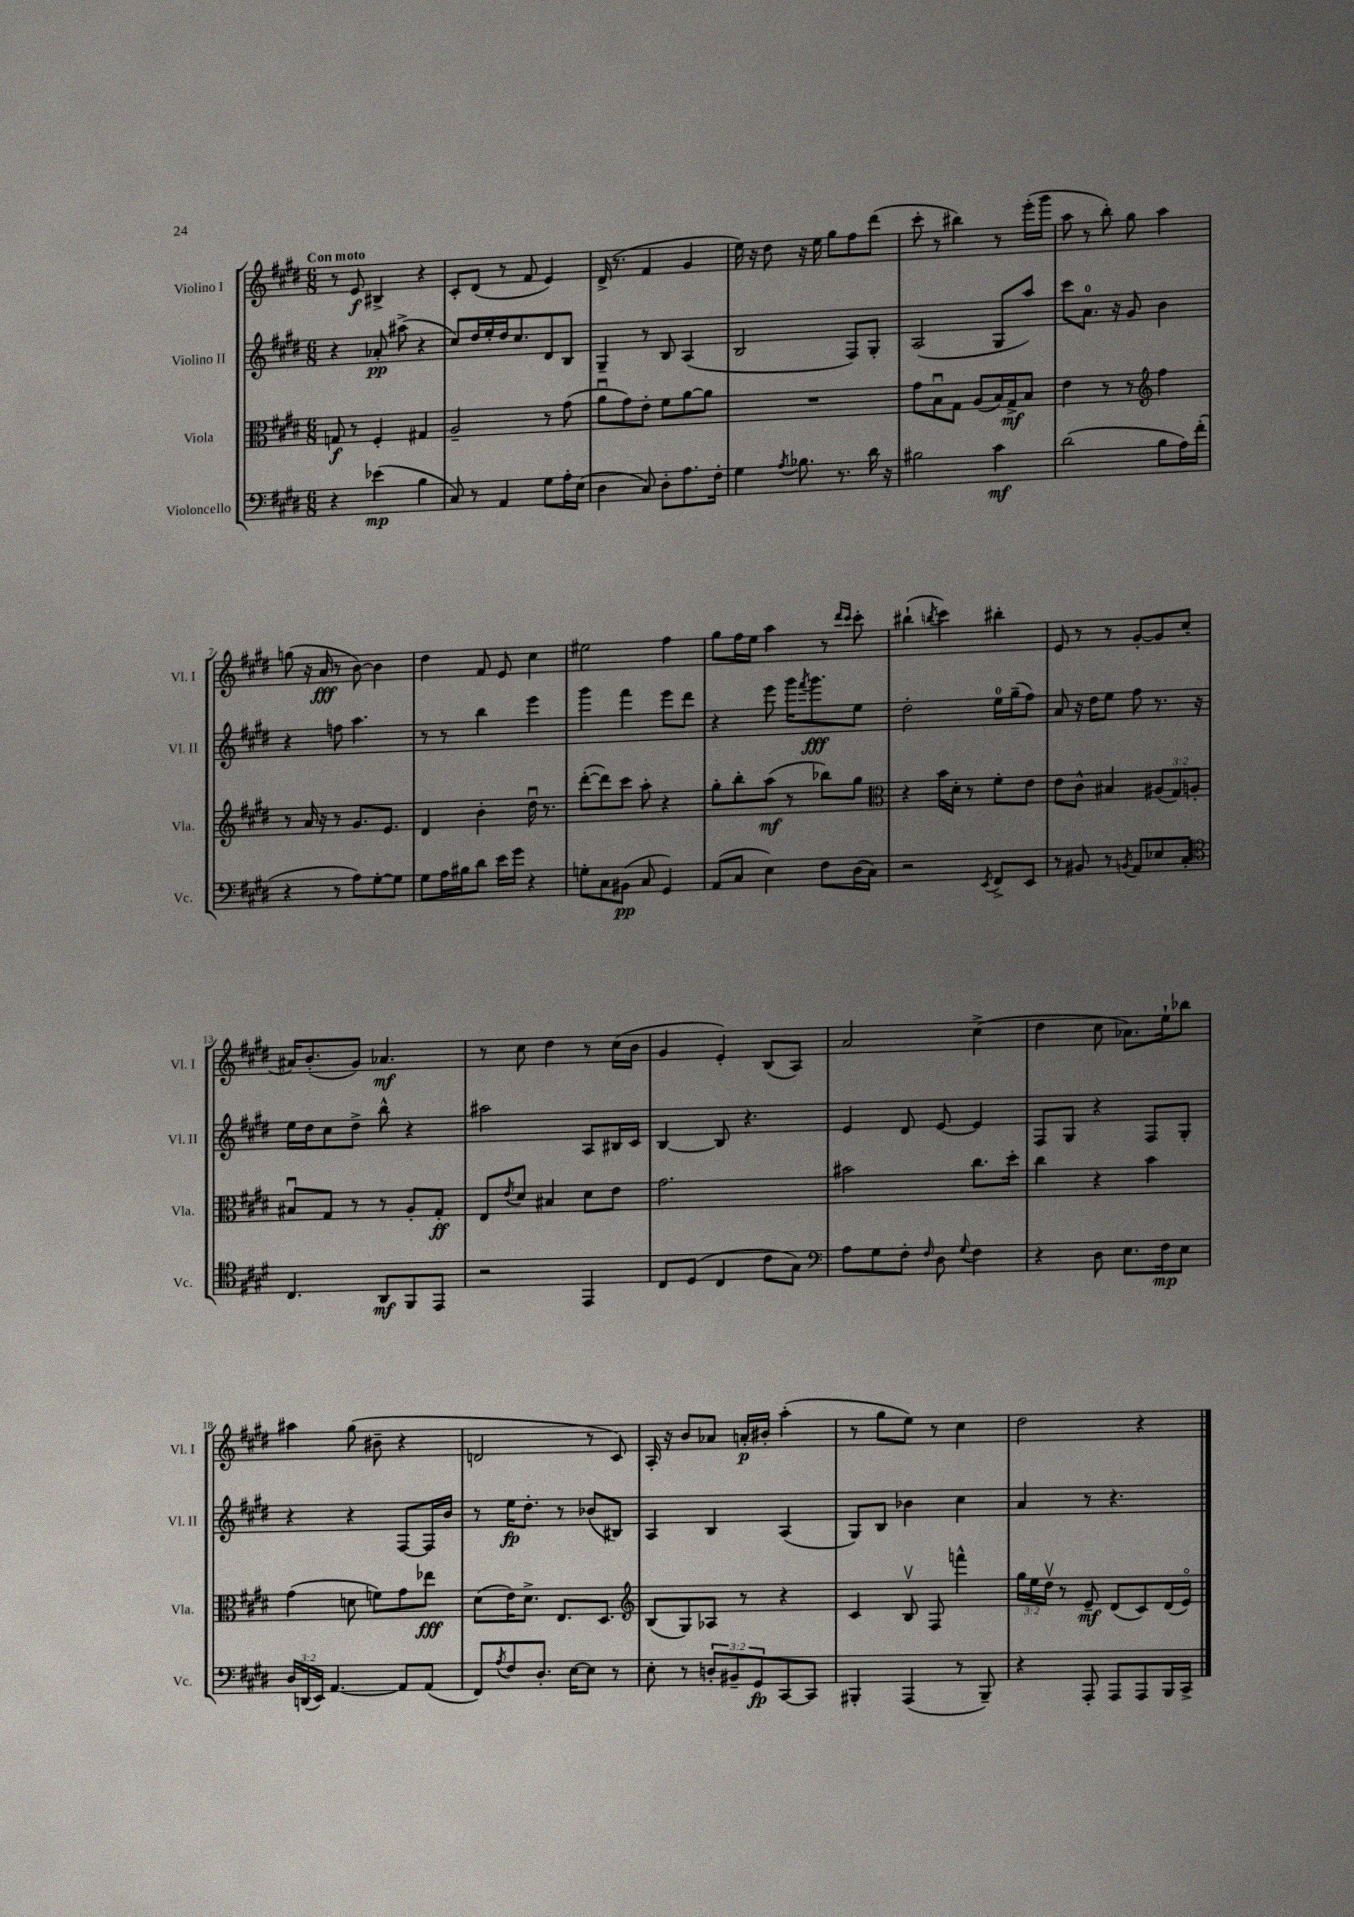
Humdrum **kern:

**kern	**dynam	**kern	**dynam	**kern	**dynam	**kern	**dynam
*part4	*part4	*part3	*part3	*part2	*part2	*part1	*part1
*staff4	*staff4	*staff3	*staff3	*staff2	*staff2	*staff1	*staff1
*I"Violoncello	*	*I"Viola	*	*I"Violino II	*	*I"Violino I	*
*I'Vc.	*	*I'Vla.	*	*I'Vl. II	*	*I'Vl. I	*
*clefF4	*	*clefC3	*	*clefG2	*	*clefG2	*
*k[f#c#g#d#]	*	*k[f#c#g#d#]	*	*k[f#c#g#d#]	*	*k[f#c#g#d#]	*
*M6/8	*	*M6/8	*	*M6/8	*	*M6/8	*
=1	=1	=1	=1	=1	=1	=1	=1
!	!	!	!	!	!	!LO:TX:a:B:t=Con moto	!
4r	.	8Gn/	f	4r	.	8r	.
.	.	8r	.	.	.	8e/	f
(4e-X\	mp	4F#'/	.	8a-X'/	pp	4B#X^/	.
.	.	.	.	(8aa#X^\	.	.	.
4B\	.	4G#X/	.	4r	.	4r	.
=2	=2	=2	=2	=2	=2	=2	=2
8C#/)	.	2A~/	.	8cc#/L)	.	8c#'/L	.
8r	.	.	.	16dd#/L	.	(8d#/J	.
.	.	.	.	16ee'/	.	.	.
4AA/	.	.	.	16dd#/J	.	8r	.
.	.	.	.	8.cc#/	.	.	.
.	.	.	.	.	.	8f#/	.
8G#\L	.	8r	.	8d#/	.	4e/)	.
16A'\L	.	(8g#\	.	8B/J	.	.	.
(16E\JJ	.	.	.	.	.	.	.
=3	=3	=3	=3	=3	=3	=3	=3
4D#\	.	8au\L	.	4G#~/	.	(16d#^/	.
.	.	.	.	.	.	8.r	.
.	.	8g#\)	.	.	.	.	.
8C#/)	.	8e'\J	.	8r	.	4f#/	.
8D#'\L	.	8f#\L	.	8B/	.	.	.
8.A\	.	[8a\	.	(4A/	.	4g#/	.
.	.	8a\J]	.	.	.	.	.
16F#'\Jk	.	.	.	.	.	.	.
=4	=4	=4	=4	=4	=4	=4	=4
4G#\	.	2.r	.	2B/	.	16ee\)	.
.	.	.	.	.	.	16r	.
.	.	.	.	.	.	8dd#\	.
8qA/	.	.	.	.	.	.	.
8.B-X\	.	.	.	.	.	16r	.
.	.	.	.	.	.	16ee\	.
.	.	.	.	.	.	8gg#\L	.
8.r	.	.	.	.	.	.	.
.	.	.	.	8F#/L)	.	8ff#\	.
16d#\	.	.	.	8G#'/J	.	(8ddd#\J	.
16r	.	.	.	.	.	.	.
=5	=5	=5	=5	=5	=5	=5	=5
2B#X\	.	8g#\L	.	(2A/	.	8ccc#'\	.
.	.	8Bu\	.	.	.	8r	.
.	.	8G#\J	.	.	.	4bb#X\)	.
.	.	(8A/L	.	.	.	.	.
4c#\	mf	16B/L)	.	8G#/L	.	8r	.
.	.	16G#^/J	mf	.	.	.	.
.	.	8B/J	.	8aa/J)	.	(16eee'\LL	.
.	.	.	.	.	.	16ggg#\JJ	.
=6	=6	=6	=6	=6	=6	=6	=6
(2d#\	.	4e\	.	8ccc#\L	.	8aa\	.
.	.	.	.	8.a\J	.	8r	.
.	.	8r	.	.	.	8bb'\)	.
.	.	.	.	16r	.	.	.
.	.	8r	.	8g#/	.	8gg#\	.
*	*	*clefG2	*	*	*	*	*
8B\L	.	4ff#\	.	4b\	.	4aa\	.
16A\L)	.	.	.	.	.	.	.
(16f#'\JJ	.	.	.	.	.	.	.
!!LO:LB:g=z
=7	=7	=7	=7	=7	=7	=7	=7
4r	.	8r	.	4r	.	(8ggn\	.
.	.	16a/	.	.	.	16r	.
.	.	16r	.	.	.	16a/	fff
8r	.	8r	.	8ffn\	.	8r	.
8A\L)	.	8.g#/L	.	4.aa\	.	[8b\)	.
[8G#'\	.	.	.	.	.	4b\]	.
.	.	8.e/J	.	.	.	.	.
8G#\J]	.	.	.	.	.	.	.
=8	=8	=8	=8	=8	=8	=8	=8
8G#\L	.	4d#/	.	8r	.	4dd#\	.
16A\L	.	.	.	8r	.	.	.
16B#X\J	.	.	.	.	.	.	.
8d#\J	.	4b'\	.	4bb\	.	8f#/	.
16e\LL	.	.	.	.	.	8e/	.
16g#\JJ	.	.	.	.	.	.	.
4r	.	16dd#u\	.	4eee\	.	4cc#\	.
.	.	8.r	.	.	.	.	.
=9	=9	=9	=9	=9	=9	=9	=9
8Gn'\L	.	([8ddd#'\L	.	4ggg#\	.	2ee#X\	.
8C#\	.	8ddd#\])	.	.	.	.	.
(8BB#X\J	pp	8ccc#\J	.	4fff#\	.	.	.
8C#/	.	8aa'\	.	.	.	.	.
4GG#/)	.	4r	.	8eee\L	.	4ff#\	.
.	.	.	.	8ddd#\J	.	.	.
=10	=10	=10	=10	=10	=10	=10	=10
(8AA/L	.	8gg#'\L	.	4r	.	8gg#\L	.
8C#/J	.	8bb'\	.	.	.	16ff#\L	.
.	.	.	.	.	.	16ee\JJ	.
4E\)	.	(8aa\J	mf	8eee\	.	4aa\	.
.	.	8r	.	16ggg#\KL	.	.	.
.	.	.	.	8qfff#/	.	.	.
.	.	.	.	8.ggg#\	fff	.	.
8F#\L	.	8bb-X\L)	.	.	.	8r	.
.	.	.	.	.	.	16qqddd#/LL	.
.	.	.	.	.	.	16qqccc#/JJ	.
(16D#\L	.	8gg#\J	.	8ee\J	.	8ccc#'\	.
16C#\JJ)	.	.	.	.	.	.	.
=11	=11	=11	=11	=11	=11	=11	=11
*	*	*clefC3	*	*	*	*	*
2r	.	4r	.	2dd#'\	.	(4bb#X`\	.
.	.	.	.	.	.	8qbbn/	.
.	.	16b\LL	.	.	.	4ccc#\)	.
.	.	16d#'\JJ	.	.	.	.	.
.	.	8r	.	.	.	.	.
8qEE/	.	.	.	.	.	.	.
8FF#^/L	.	8f#'\L	.	16ee\LL	.	4bb#X'\	.
.	.	.	.	(16gg#~\J	.	.	.
8EE/J	.	8e\J	.	8ff#\J)	.	.	.
=12	=12	=12	=12	=12	=12	=12	=12
8r	.	8e\L	.	8a/	.	8e/	.
8BB#X/	.	8c#^^\J	.	16r	.	8r	.
.	.	.	.	16dd#\KL	.	.	.
8r	.	4B#X/	.	8ee\J	.	8r	.
8qBBn/	.	.	.	.	.	.	.
8AA/L	.	.	.	8ff#\	.	[8g#'/L	.
8E-X/	.	(12A#X/L	.	8.r	.	8g#/]	.
.	.	12G#/)	.	.	.	.	.
8C#'/J	.	.	.	.	.	(8cc#/J	.
.	.	12An'/J	.	.	.	.	.
.	.	.	.	16r	.	.	.
!!LO:LB:g=z
=13	=13	=13	=13	=13	=13	=13	=13
*clefC4	*	*	*	*	*	*	*
4.C#/	.	8B#Xu/L	.	16ee\LL	.	16a#X/KL)	.
.	.	.	.	16dd#\J	.	(8.b'/	.
.	.	8G#/J	.	8cc#\	.	.	.
.	.	8r	.	8dd#^\J	.	8g#/J)	.
8AA/L	mf	8r	.	8bb^^\	.	4.a-X/	mf
8FF#/	.	8A'/L	.	4r	.	.	.
8EE/J	.	8G#'/J	ff	.	.	.	.
=14	=14	=14	=14	=14	=14	=14	=14
2r	.	8E/L	.	2aa#X\	.	8r	.
.	.	8qe/	.	.	.	.	.
.	.	8d#/J	.	.	.	8cc#\	.
.	.	4B#X/	.	.	.	4dd#\	.
4EE/	.	8d#\L	.	8A/L	.	8r	.
.	.	8e\J	.	16B#X/L	.	(16cc#\LL	.
.	.	.	.	16c#/JJ	.	16b\JJ	.
=15	=15	=15	=15	=15	=15	=15	=15
8C#/L	.	2.g#\	.	[4B/	.	4g#/	.
(8D#/J	.	.	.	.	.	.	.
4C#/	.	.	.	8B/]	.	4e'/)	.
.	.	.	.	4.r	.	.	.
8c#\L	.	.	.	.	.	(8B/L	.
8G#\J)	.	.	.	.	.	8A/J)	.
=16	=16	=16	=16	=16	=16	=16	=16
*clefF4	*	*	*	*	*	*	*
8A\L	.	2b#X\	.	4e/	.	2a/	.
8G#\	.	.	.	.	.	.	.
8F#'\J	.	.	.	8d#/	.	.	.
16qqF#/	.	.	.	.	.	.	.
8D#\	.	.	.	[8e/	.	.	.
8qqG#/	.	.	.	.	.	.	.
4F#\	.	8.cc#\L	.	4e/]	.	(4cc#^\	.
.	.	16dd#'\Jk	.	.	.	.	.
=17	=17	=17	=17	=17	=17	=17	=17
4r	.	4cc#\	.	8F#/L	.	4dd#\	.
.	.	.	.	8G#/J	.	.	.
8D#\	.	4r	.	4r	.	8cc#\	.
8.E\L	.	.	.	.	.	8.a-X\L)	.
.	.	4b\	.	8F#/L	.	.	.
16F#\k	mp	.	.	.	.	16ee`\k	.
8E\J	.	.	.	8G#'/J	.	8bb-X\J	.
!!LO:LB:g=z
=18	=18	=18	=18	=18	=18	=18	=18
24D#/LL	.	(4g#\	.	4r	.	4aa#X\	.
(24DDn/	.	.	.	.	.	.	.
24EE/JJ)	.	.	.	.	.	.	.
[4.AA/	.	.	.	.	.	.	.
.	.	8dn\	.	4r	.	(8gg#\	.
.	.	8fn\L)	.	.	.	8b#X~\	.
8AA/L]	.	8g#\	.	[8F#/L	.	4r	.
(8AA/J	.	8ee-X\J	fff	16F#/L]	.	.	.
.	.	.	.	16b/JJ	.	.	.
=19	=19	=19	=19	=19	=19	=19	=19
8FF#/L)	.	(8d#\L	.	8r	.	2dn/	.
8qA/	.	.	.	.	.	.	.
8F#/	.	16e\K)	.	16ee\KL	fp	.	.
.	.	8.d#^\J	.	8.dd#'\J	.	.	.
8.D#'/J	.	.	.	.	.	.	.
.	.	8.E/L	.	8r	.	.	.
[16E\KL	.	.	.	.	.	.	.
8E\J]	.	.	.	(8b-X/L	.	8r	.
.	.	8.D#/J	.	.	.	.	.
8r	.	.	.	8B#X/J)	.	8c#/)	.
=20	=20	=20	=20	=20	=20	=20	=20
*	*	*clefG2	*	*	*	*	*
8E'\	.	(8B/L	.	4A/	.	16A'/	.
.	.	.	.	.	.	16r	.
8r	.	8G#/)	.	.	.	8b/L	.
12Dn'/L	.	8A-X/J	.	4B/	.	8a-X/J	.
12BB#X~/	.	.	.	.	.	.	.
.	.	8r	.	.	.	16an'/LL	p
12GG#/	fp	.	.	.	.	.	.
.	.	.	.	.	.	16b#X'/JJ	.
[8CC#/	.	4r	.	(4A/	.	(4aa'\	.
8CC#/J]	.	.	.	.	.	.	.
=21	=21	=21	=21	=21	=21	=21	=21
4BBB#X'/	.	4c#/	.	8G#/L)	.	8r	.
.	.	.	.	8B/J	.	8gg#\L	.
(4AAA/	.	8Bv/	.	4b-X\	.	8ee\J)	.
.	.	8F#/	.	.	.	8r	.
8r	.	4fffn^^\	.	4cc#\	.	4cc#\	.
8BBB#~/)	.	.	.	.	.	.	.
=22	=22	=22	=22	=22	=22	=22	=22
4r	.	24gg#\LL	.	4a/	.	2dd#\	.
.	.	24ee\	.	.	.	.	.
.	.	24dd#v\JJ	.	.	.	.	.
.	.	8r	.	.	.	.	.
8AAA'/	.	8e~/	mf	8r	.	.	.
8AAA/L	.	(8d#/L	.	4.r	.	.	.
8AAA/	.	8c#/)	.	.	.	4r	.
16BBB/L	.	(16d#/L	.	.	.	.	.
16CC#^/JJ	.	16e/JJ)	.	.	.	.	.
==	==	==	==	==	==	==	==
*-	*-	*-	*-	*-	*-	*-	*-
